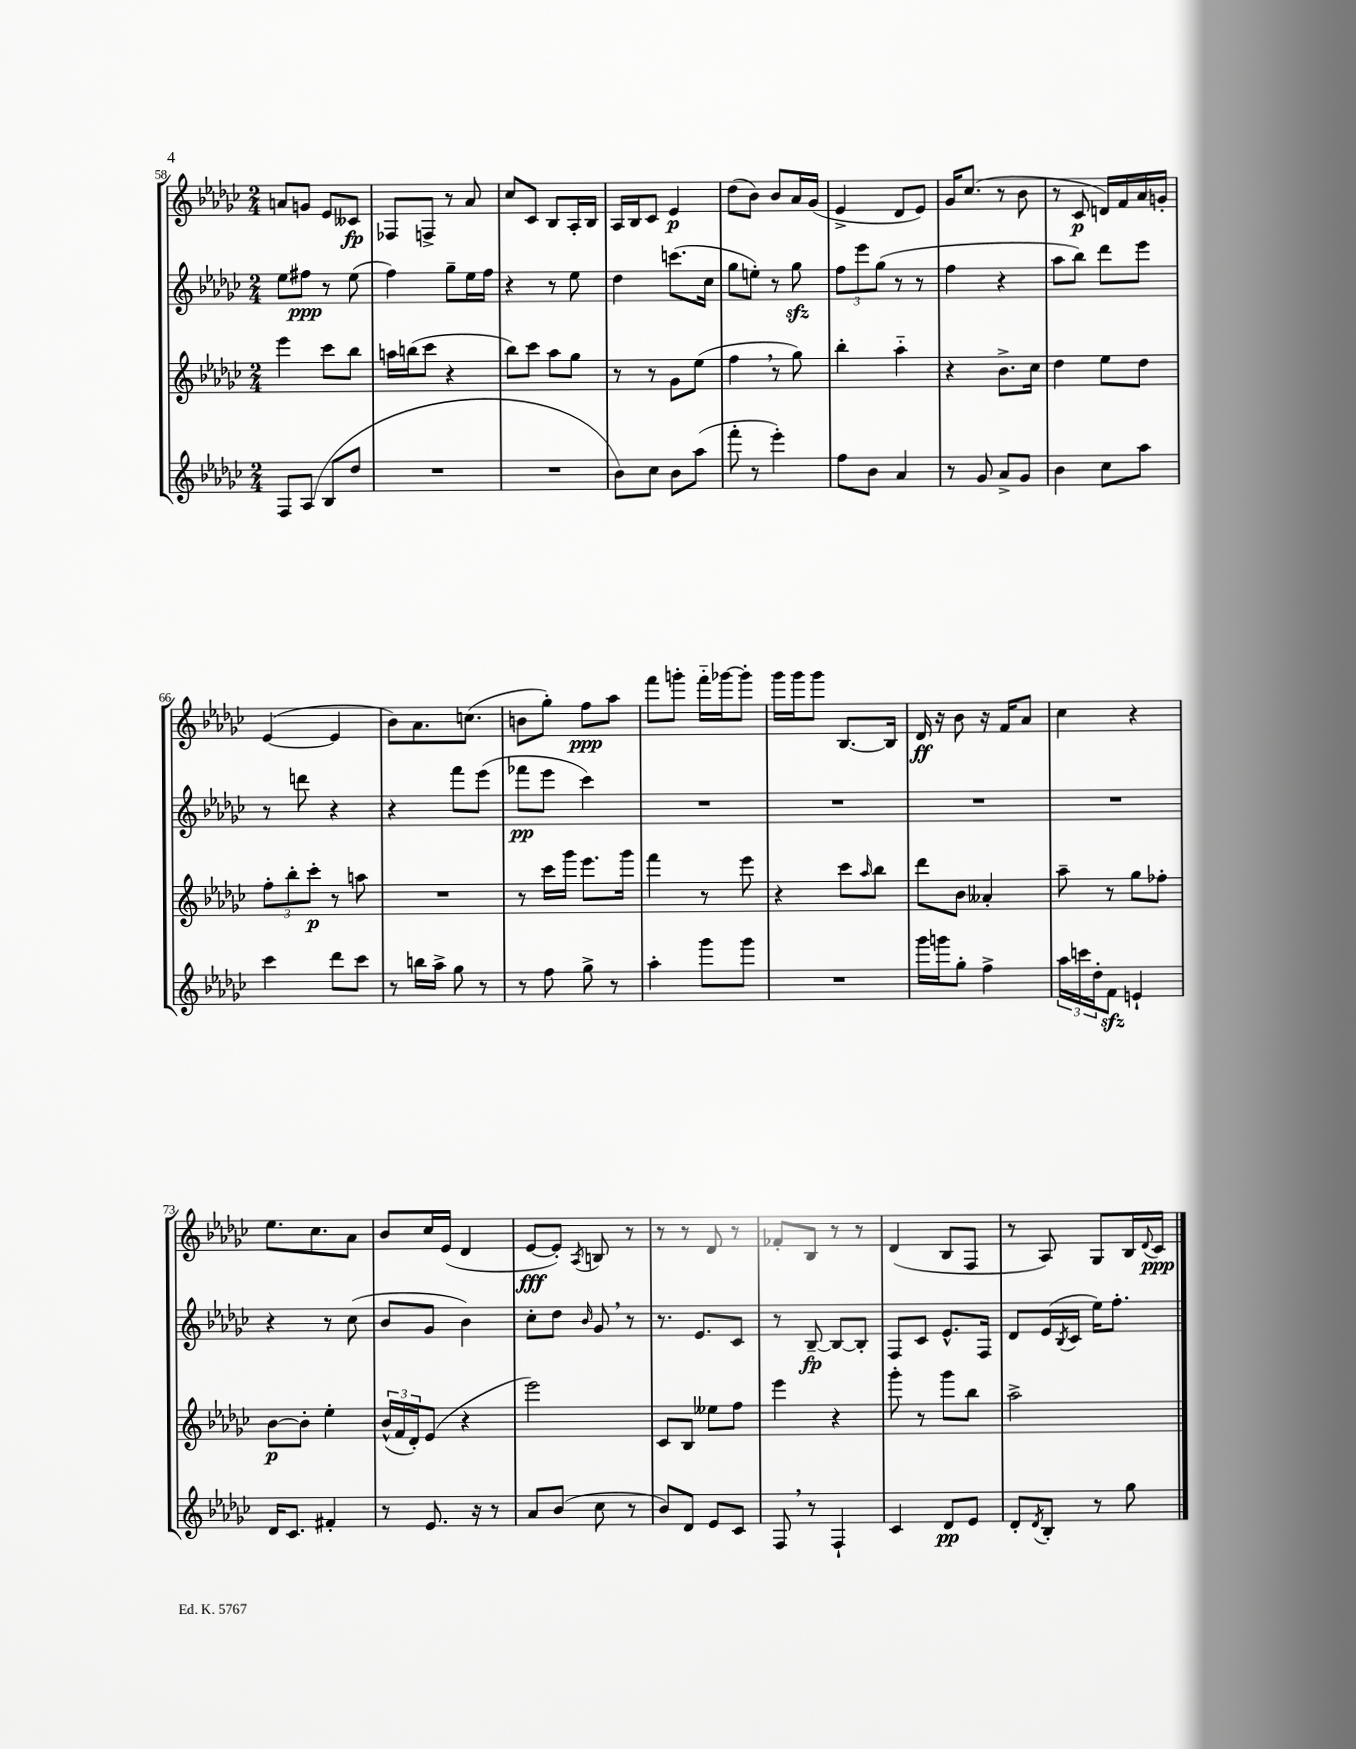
<<
\new StaffGroup <<
\new Staff = "s0" {
    \clef treble \key ges \major \numericTimeSignature \time 2/4
    a'8 g'8 ees'8 ceses'8\fp |
    fes8 f8-> r8 aes'8 |
    ces''8 ces'8 bes8 aes16-. bes16 |
    aes16 bes16 ces'8 ees'4\p |
    des''8( bes'8) bes'8 aes'16 ges'16( |
    ees'4-> des'8 ees'8) |
    ges'16 ces''8.( r8 bes'8 |
    r8 ces'8\p d'16) f'16 aes'16 g'16-. |
    ees'4~( ees'4 |
    bes'8) aes'8. c''8.( |
    b'8 ges''8-.) f''8\ppp aes''8 |
    f'''8 g'''8-. f'''16-_ ges'''16~ ges'''8-. |
    ges'''16 ges'''16 ges'''8 bes8.~ bes16 |
    des'16\ff r16 bes'8 r16 f'16 aes'8 |
    ces''4 r4 |
    ees''8. ces''8. aes'8 |
    bes'8 ces''16 ees'16( des'4 |
    ees'8~\fff ees'8-.) \acciaccatura { aes8 } b8 r8 |
    r8 r8 des'8 r8 |
    fes'8-. bes8 r8 r8 |
    des'4( bes8 f8 |
    r8 aes8) ges8 bes16 \appoggiatura { des'8 } ces'16\ppp \bar "|." |
}
\new Staff = "s1" {
    \clef treble \key ges \major \numericTimeSignature \time 2/4
    ees''8 fis''8\ppp r8 ees''8( |
    f''4) ges''8-- ees''16 f''16 |
    r4 r8 ees''8 |
    des''4 c'''8.( ces''16 |
    ges''8 e''8-.) r8 ges''8\sfz |
    \tuplet 3/2 { f''8 ees'''8 ges''8( } r8 r8 |
    f''4 r4 |
    aes''8 bes''8) des'''8 ees'''8 |
    r8 d'''8 r4 |
    r4 f'''8 ees'''8( |
    fes'''8\pp ees'''8 ces'''4) |
    R2 |
    R2 |
    R2 |
    R2 |
    r4 r8 ces''8( |
    bes'8 ges'8 bes'4) |
    ces''8-. des''8 \grace { bes'16 } ges'8 \breathe r8 |
    r8. ees'8. ces'8 |
    r8 bes8~--\fp bes8~ bes8-. |
    f8 ces'8 ees'8.-^ f16 |
    des'8 ees'16( \acciaccatura { bes8 } ces'16 ees''16) f''8.-. \bar "|." |
}
\new Staff = "s2" {
    \clef treble \key ges \major \numericTimeSignature \time 2/4
    ees'''4 ces'''8 bes''8 |
    a''16 b''16( ces'''8 r4 |
    bes''8) ces'''8 aes''8 ges''8 |
    r8 r8 ges'8 ees''8( |
    f''4 \breathe r8 ges''8) |
    bes''4-. aes''4-_ |
    r4 bes'8.-> ces''16 |
    des''4 ees''8 des''8 |
    \tuplet 3/2 { f''8-. bes''8-. ces'''8-.\p } r8 a''8 |
    R2 |
    r8 ces'''16 ges'''16 ees'''8. ges'''16 |
    f'''4 r8 ees'''8 |
    r4 ces'''8 \grace { aes''16 } bes''8 |
    des'''8 bes'8 aeses'4-. |
    aes''8-- r8 ges''8 fes''8-. |
    bes'8~\p bes'8-. ees''4-. |
    \tuplet 3/2 { bes'16-^( f'16 des'16-.) } ees'8( r4 |
    ees'''2) |
    ces'8 bes8 eeses''8 f''8 |
    ees'''4 r4 |
    ges'''8-. r8 ges'''8 bes''8 |
    aes''2-> \bar "|." |
}
\new Staff = "s3" {
    \clef treble \key ges \major \numericTimeSignature \time 2/4
    f8 aes8( bes8 des''8 |
    R2 |
    R2 |
    bes'8) ces''8 bes'8 aes''8( |
    f'''8-. r8 ees'''4-.) |
    f''8 bes'8 aes'4 |
    r8 ges'8 aes'8-> ges'8 |
    bes'4 ces''8 aes''8 |
    ces'''4 des'''8 ces'''8 |
    r8 b''16 aes''16-> ges''8 r8 |
    r8 f''8 ges''8-> r8 |
    aes''4-. ges'''8 ges'''8 |
    R2 |
    ges'''16 g'''16 ges''8-. f''4-> |
    \tuplet 3/2 { aes''16 c'''16 des''16-. } f'8\sfz e'4-! |
    des'16 ces'8. fis'4-. |
    r8 ees'8. r16 r8 |
    aes'8 bes'8( ces''8 r8 |
    bes'8) des'8 ees'8 ces'8 |
    f8 \breathe r8 f4-! |
    ces'4 des'8\pp ees'8 |
    des'8-. \acciaccatura { des'8 } bes8-. r8 ges''8 \bar "|." |
}
>>
>>
\layout { \context { \Score currentBarNumber = #58 } }
